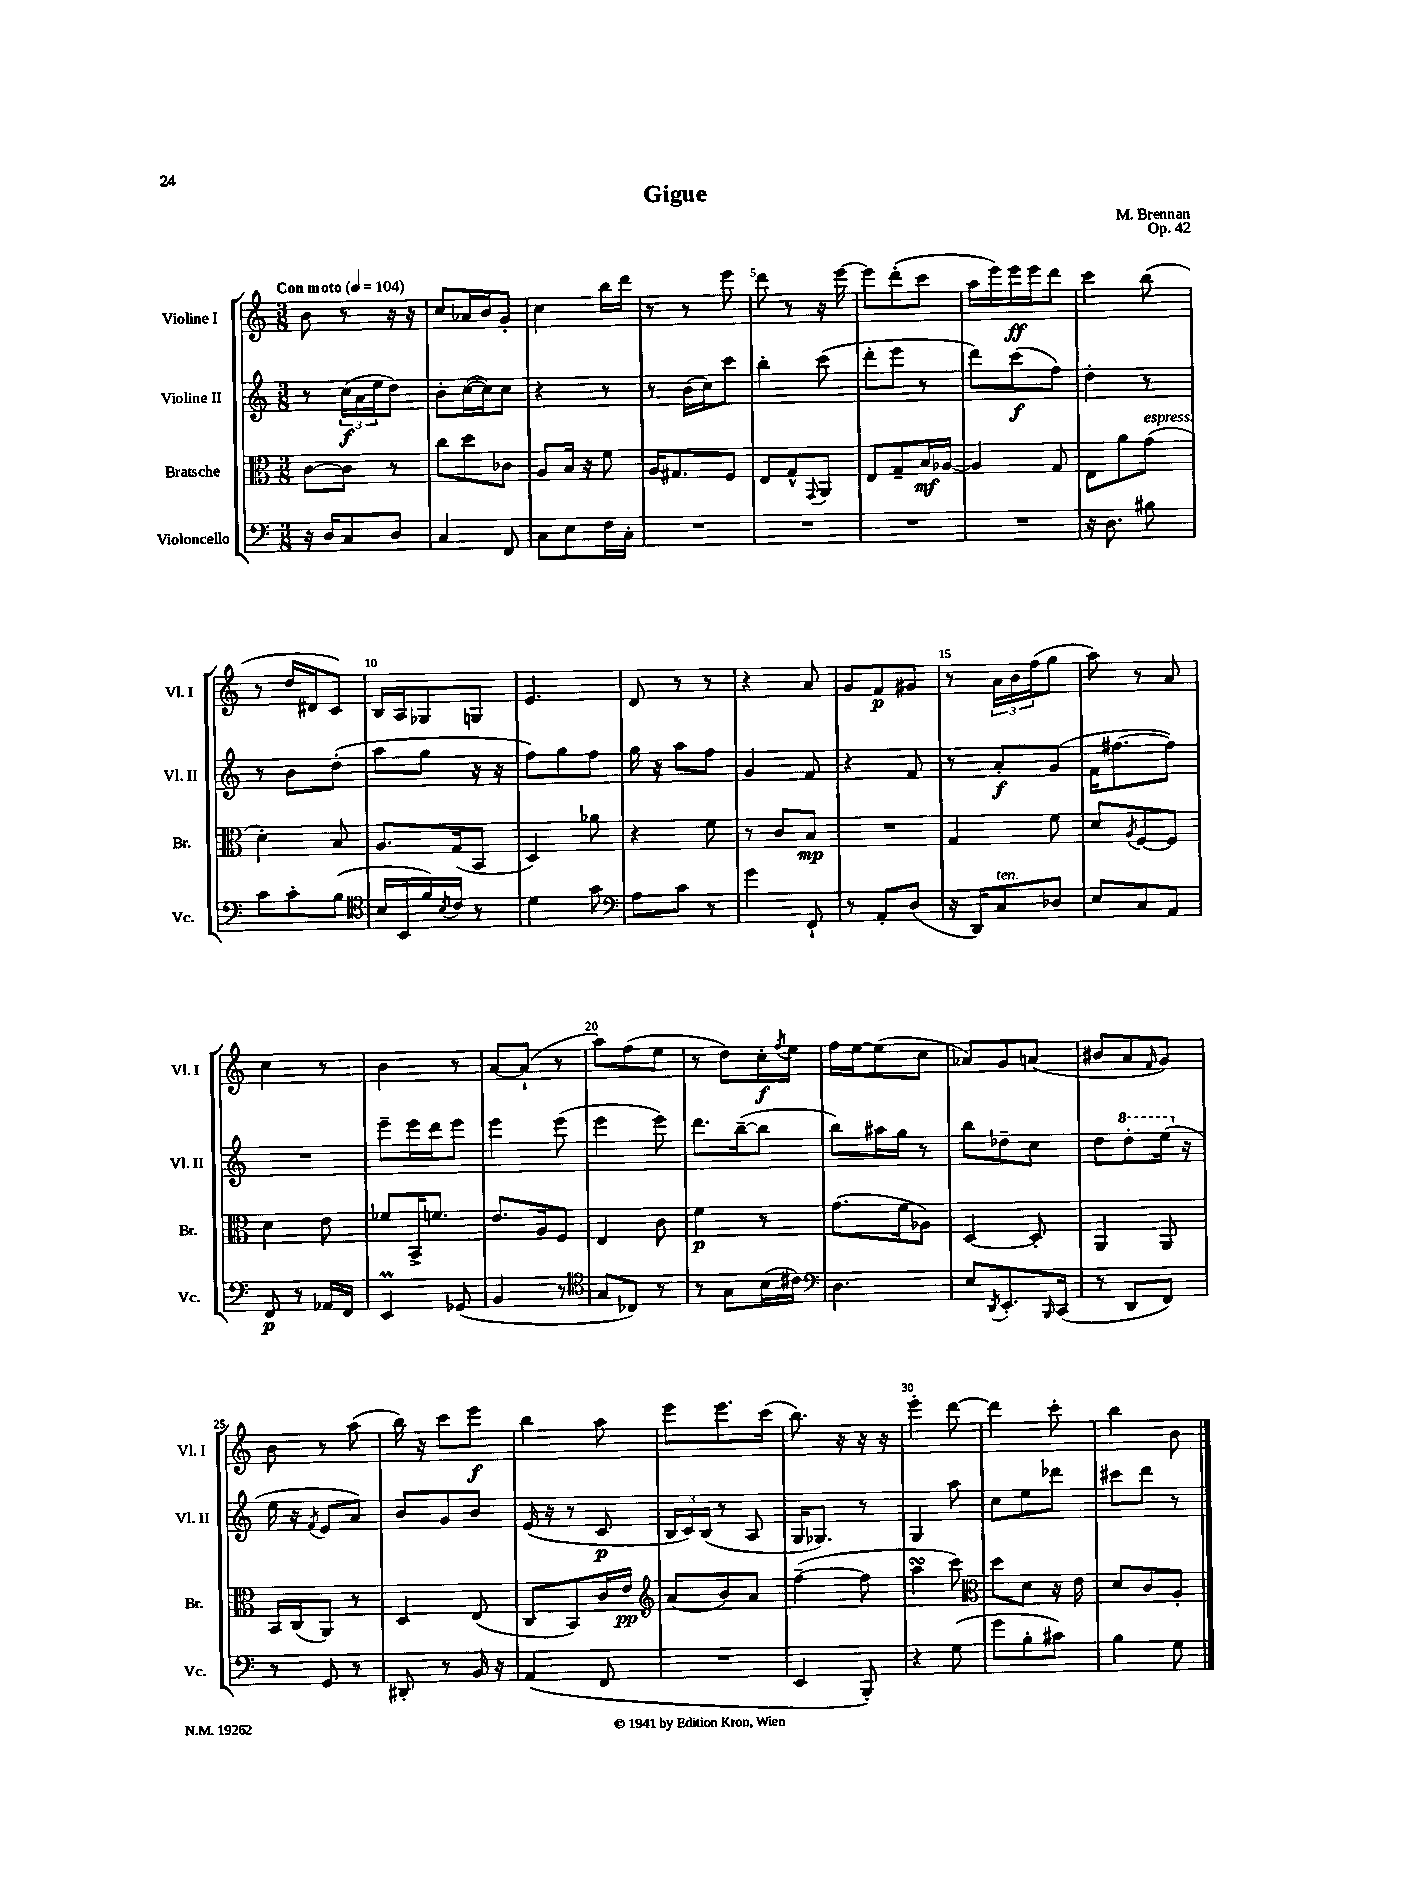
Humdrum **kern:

**kern	**kern	**kern	**kern
*staff4	*staff3	*staff2	*staff1
*clefF4	*clefC3	*clefG2	*clefG2
*k[]	*k[]	*k[]	*k[]
*M3/8	*M3/8	*M3/8	*M3/8
*MM104	*MM104	*MM104	*MM104
16r	[8c\L	8r	8b\
16D/LK	.	.	.
8C/	8c\]J	(24cc\LL	8r
.	.	24a\	.
.	.	24ee\J	.
8D/J	8r	8dd\J)	16r
.	.	.	16r
=	=	=	=
4C/	8cc\L	8b'\L	8cc/L
.	8dd\	([16cc\L	16a-/L
.	.	16cc\]J)	16b/J
8FF/	8c-\J	8cc\J	8g'/J
=	=	=	=
8C\L	8A/L	4r	4cc\
8E\	16B/Jk	.	.
.	16r	.	.
16F\L	8f\	8r	16bb\LL
16C'\JJ	.	.	16ddd\JJ
=	=	=	=
4.r	16A/LK	8r	8r
.	8.G#/	.	.
.	.	(16b\LL	8r
.	.	16cc\J)	.
.	8F/J	8ccc\J	8eee\
=	=	=	=
4.r	8E/L	4bb'\	8ddd\
.	8G^^/	.	8r
.	8qqGG/	.	.
.	8AA/J	(8ccc\	16r
.	.	.	[16eee\
=	=	=	=
4.r	8E/L	8ddd'\L	8eee\]L
.	8G~/	8eee\J	(8ddd'\
.	16B/L	8r	8ccc\J
.	[16A-/JJ	.	.
=	=	=	=
4.r	4A-/]	8ddd\L)	16aa\LL
.	.	.	16eee\)
.	.	(8ccc\	16eee\
.	.	.	16eee\J
.	8G/	8ff\J)	8ddd\J
=	=	=	=
16r	8E\L	4dd'\	4ccc\
8.D\	.	.	.
.	8a\	.	.
8B#\	(8g\J	8r	(8bb\
=	=	=	=
8c\L	4d'\)	8r	8r
8c'\	.	8b\L	16dd/LL
.	.	.	16d#/J
(8B\J	8B/	(8dd'\J	8c/J)
=	=	=	=
*clefC4	*	*	*
16B/LL	8.A/L	8aa\L	16B/LL
16BB/	.	.	16A/J
16f/)	.	8gg\J	8G-/
8qB/	.	.	.
16c/JJ	(16G/k	.	.
8r	8BB/J	16r	8G/J
.	.	16r	.
=	=	=	=
4d\	4D/)	8ff\L)	4.e/
.	.	8gg\	.
8g\	8a-\	8ff\J	.
=	=	=	=
*clefF4	*	*	*
8A\L	4r	16gg\	8d/
.	.	16r	.
8c\J	.	8aa\L	8r
8r	8f\	8ff\J	8r
=	=	=	=
4g\	8r	4g/	4r
.	8c/L	.	.
8FF`/	8B/J	8f/	8a/
=	=	=	=
8r	4.r	4r	8g/L
8AA'/L	.	.	8f/
(8D/J	.	8f/	8g#/J
=	=	=	=
16r	4G/	8r	8r
16DD/LK)	.	.	.
8C/	.	8a'/L	24a\LL
.	.	.	24b\
.	.	.	(24ff\J
8D-/J	8f\	(8g/J	8gg\J
=	=	=	=
8E/L	8d/L	16f\LK	8aa\)
.	.	[8.ff#\	.
.	8qA/	.	.
8C/	[8F/	.	8r
8AA/J	8F/]J	8ff#\]J)	8a/
=	=	=	=
8FF/	4d\	4.r	4cc\
8r	.	.	.
16AA-/LL	8e\	.	8r
16FF/JJ	.	.	.
=	=	=	=
4EE/	8f-/L	8eee~\L	4b\
.	16BB^/K	16eee\L	.
.	8.f/J	16ddd\J	.
(8GG-/	.	8eee\J	8r
=	=	=	=
4BB/	8.e/L	4eee\	[8a/L
.	.	.	(8a`/]J
.	16A/k	.	.
8r	8F/J	(8eee\	8r
=	=	=	=
*clefC4	*	*	*
8G/L	4E/	4eee\	8aa\L)
8C-/J)	.	.	(8ff\
8r	8c\	8eee\)	8ee\J
=	=	=	=
8r	4f\	8.ddd\L	8r
8G\L	.	.	8dd\L)
.	.	([16bb~\k	.
(16B\L	8r	8bb\]J	16cc'\L
.	.	.	8qff/
16c#\JJ)	.	.	16ee\JJ
=	=	=	=
*clefF4	*	*	*
4.D\	(8.g\L	8bb\L)	16ff\LL
.	.	.	[16ee\J
.	.	16aa#\L	(8ee\]
.	16f\k	16gg\JJ	.
.	8A-\J)	8r	8cc\J
=	=	=	=
8E/L	[4D/	8bb\L	8a-/L)
8qDD/	.	.	.
8.EE'/	.	8dd-~\	8g/
.	8D'/]	8cc\J	(8a/J
16qqBBB/	.	.	.
(16CC/Jk	.	.	.
=	=	=	=
8r	4AA/	8dd\L	8b#/L
8DD/L	.	8ddd'\	8a/
.	.	.	16qqf/
8FF/J)	8AA/	(16eee\Jk	8g/J)
.	.	16r	.
=	=	=	=
8r	16BB/LL	16ee\	8b\
.	(16C/J	16r	.
.	.	8qf/	.
8GG/	8AA/J)	8e/L	8r
8r	8r	8a/J)	(8aa\
=	=	=	=
8DD#'/	4D/	8b/L	16bb\)
.	.	.	16r
8r	.	8g/	8ccc\L
16BB/	(8E/	8b/J	8eee\J
16r	.	.	.
=	=	=	=
(4AA/	8C/L	(16e/	4bb\
.	.	16r	.
.	8BB/)	8r	.
8FF/	16c/L	8c/	8aa\
.	16e/JJ	.	.
=	=	=	=
*	*clefG2	*	*
4.r	(8a/L	24B/LL	8eee\L
.	.	24c/)	.
.	.	(24B/JJ	.
.	8b/)	8r	8.eee\
.	8a/J	8A/	.
.	.	.	(16ccc\Jk
=	=	=	=
4EE/	([4ff~\	16G/LK	8.bb\)
.	.	8.G-/J)	.
.	.	.	16r
8BBB'/)	8ff\]	8r	16r
.	.	.	16r
=	=	=	=
4r	4aa\	4G/	4eee'\
(8G\	8ccc\)	8aa\	[8ddd\
=	=	=	=
*	*clefC3	*	*
8g\L	8dd\L	8cc\L	4ddd\]
8B'\	8d\J	8ee\	.
8c#\J)	16r	8ddd-\J	8ccc'\
.	16e\	.	.
=	=	=	=
4B\	8d/L	8ccc#\L	4bb\
.	8c/	8ddd\J	.
8G\	8A'/J	8r	8b\
==	==	==	==
*-	*-	*-	*-
